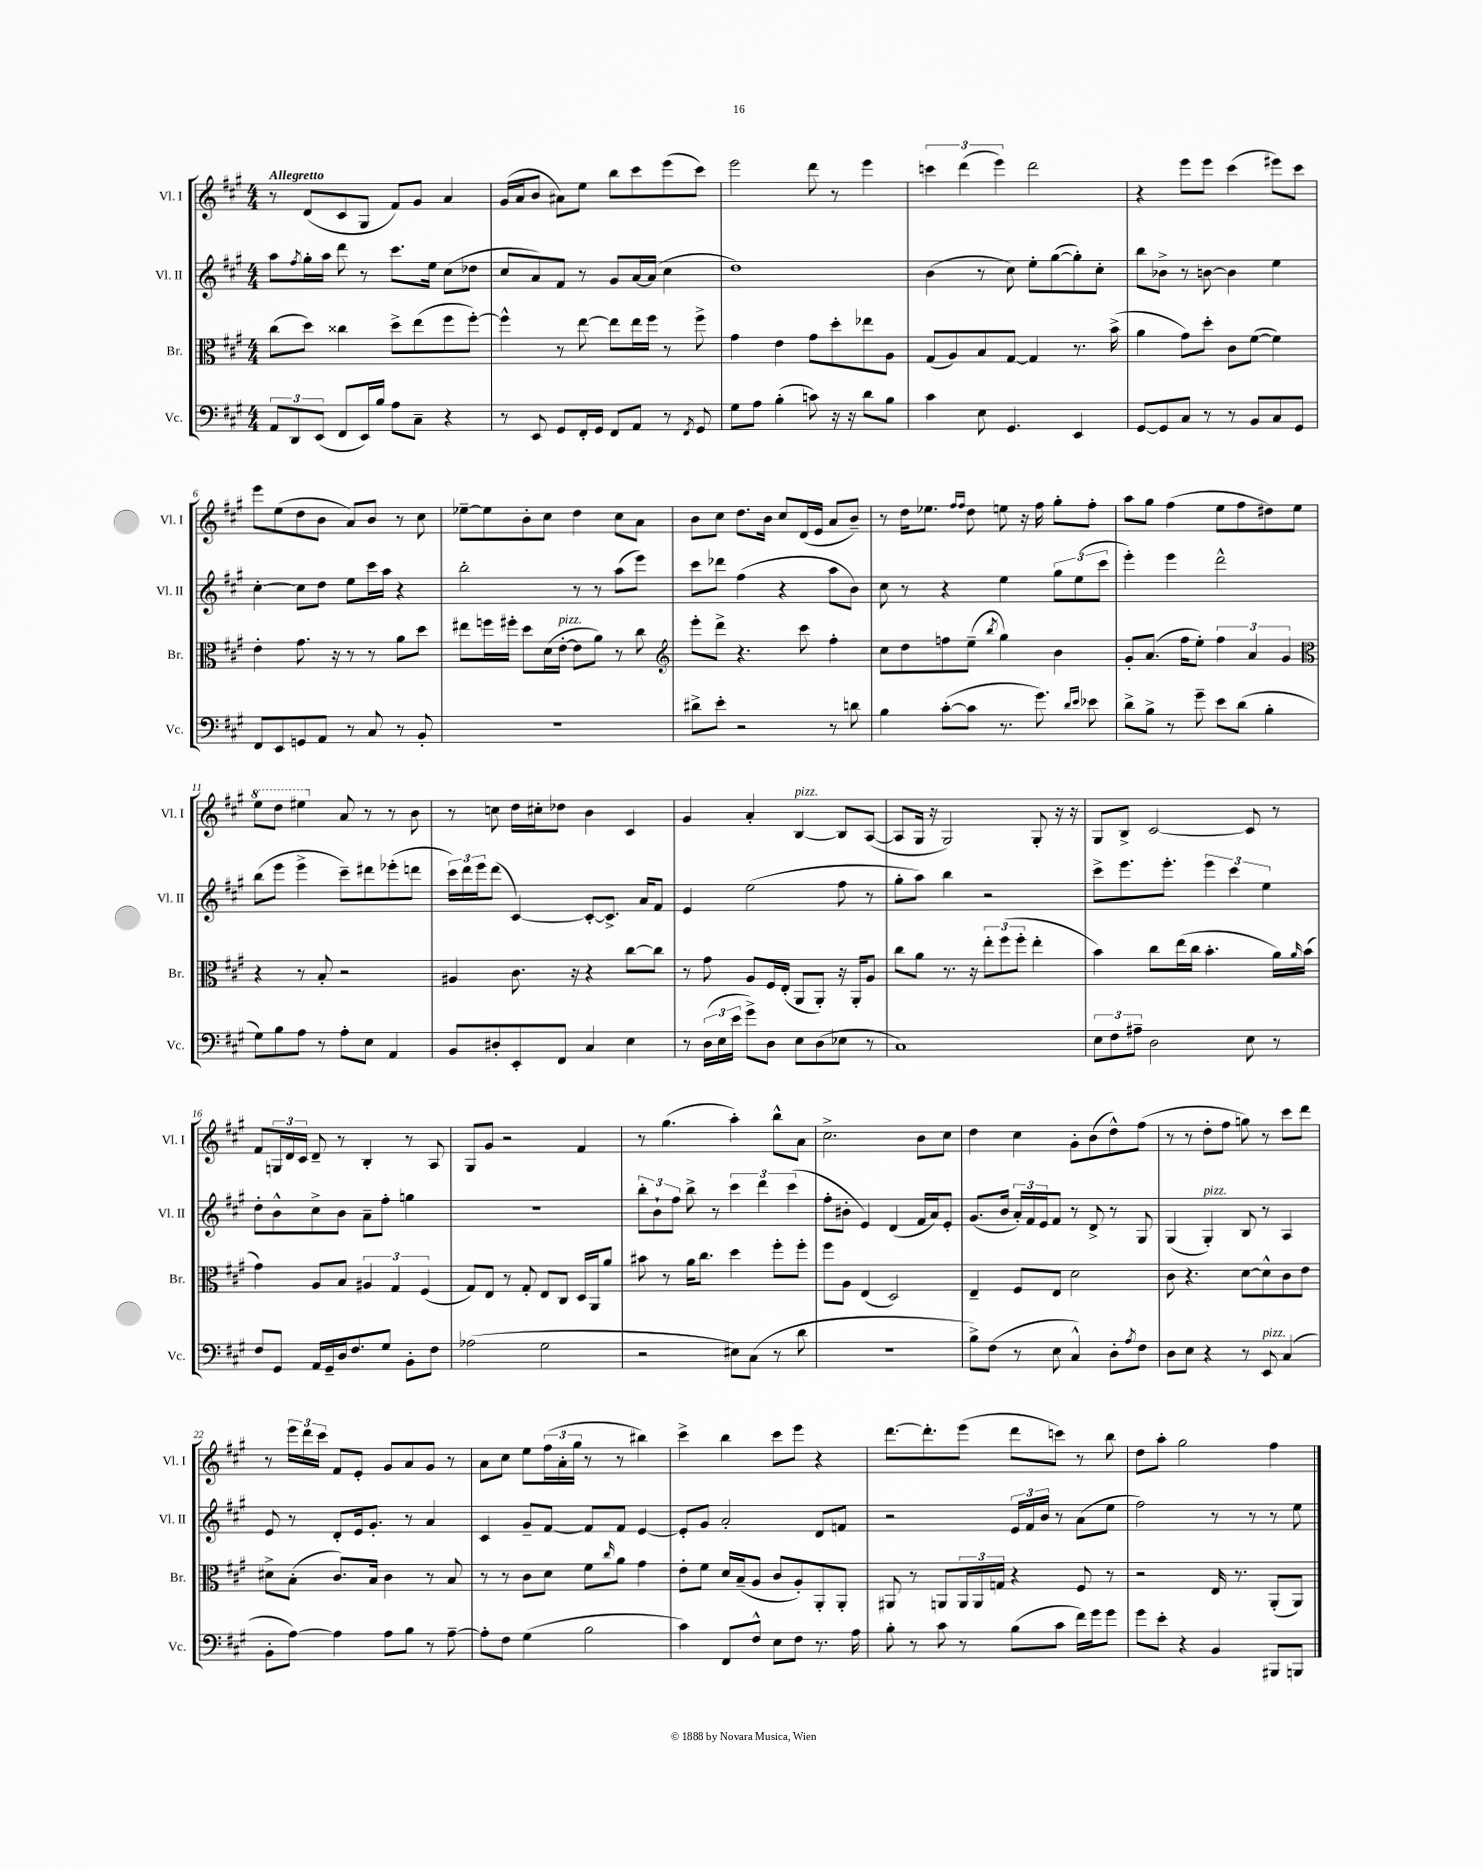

**kern	**kern	**kern	**kern
*staff4	*staff3	*staff2	*staff1
*clefF4	*clefC3	*clefG2	*clefG2
*k[f#c#g#]	*k[f#c#g#]	*k[f#c#g#]	*k[f#c#g#]
*M4/4	*M4/4	*M4/4	*M4/4
12AA/L	(8cc#\L	8aa\L	8r
12DD/	.	.	.
.	.	8qff#/	.
.	8dd\J)	16gg#'\L	(8d/L
(12EE/J	.	.	.
.	.	16aa\JJ	.
8FF#/L	4cc##\	8ddd\	8c#/
16EE/L)	.	8r	8G#/J
16B/JJ	.	.	.
8A\L	8dd^\L	8.ccc#\L	8f#/L)
8C#~\J	(8ee\	.	8g#/J
.	.	16ee\Jk	.
4r	8ff#\	(8cc#\L	4a/
.	[8ff#'\J)	8dd-\J	.
=	=	=	=
8r	4ff#^^\]	8cc#/L	(16g#/LL
.	.	.	16a/J
8EE/	.	8a/)	8b/J
8GG#/L	8r	8f#/J	8a#\L)
16FF#'/L	[8ee\	8r	8ee\J
16GG#/JJ	.	.	.
8FF#/L	8ee\]L	8g#/L	8bb\L
8AA/J	16ee\L	[16a/L	8ccc#\
.	16ff#\JJ	(16a/]JJ	.
8r	8r	4cc#\	(8eee\
8qFF#/	.	.	.
8GG#/	8ff#^\	.	8ccc#\J)
=	=	=	=
8G#\L	4g#\	1dd)	2eee\
8A\J	.	.	.
(4B'\	4e\	.	.
8c\)	8g#\L	.	8ddd\
16r	8dd'\	.	8r
16r	.	.	.
8d\L	8ee-\	.	4eee\
8B\J	8A\J	.	.
=	=	=	=
4c#\	(8G#/L	(4b\	6ccc\
.	8A/)	.	.
.	.	.	(6ddd\
8E\	8B/	8r	.
.	.	.	6eee\)
4.GG#/	[8G#/J	8cc#\)	.
.	4G#/]	8ee'\L	2ddd\
.	.	([8gg#\	.
4EE/	8.r	8gg#'\])	.
.	.	8cc#'\J	.
.	(16b^\	.	.
=	=	=	=
[8GG#/L	4a\	8bb\L	4r
8GG#/]	.	8b-^\J	.
8C#/J	8g#\L)	8r	8eee\L
8r	8dd'\J	[8b\	8eee\J
8r	8c#\L	4b\]	(4ccc#\
8BB/L	([8f#\J	.	.
8C#/	4f#\])	4ee\	8eee#\L)
8GG#/J	.	.	8ccc#\J
=	=	=	=
8FF#/L	4e'\	[4cc#'\	8eee\L
8EE/	.	.	(8ee\
8GG/	8.g#\	8cc#\]L	8dd\
8AA/J	.	8dd\J	8b\J
.	16r	.	.
8r	8r	8ee\L	8a/L)
8C#/	8r	16ccc#\L	8b/J
.	.	16aa\JJ	.
8r	8a\L	4r	8r
8BB'/	8dd\J	.	8cc#\
=	=	=	=
1r	8ee#\L	2bb'\	[8ee-~\L
.	16ff\L	.	8ee-\]
.	16ff#'\JJ	.	.
.	8dd\L	.	8b'\
.	(16d\L	.	8cc#\J
.	[16e'\JJ	.	.
.	8e\]L	8r	4dd\
.	8a\J)	8r	.
.	8r	(8aa\L	8cc#\L
.	8cc#\	8eee\J)	8a\J
=	=	=	=
*	*clefG2	*	*
8d#^\L	8eee'\L	8ccc#\L	8b\L
8e'\J	8ddd^\J	8ddd-\J	8cc#\J
2r	4.r	(4ff#\	8.dd\L
.	.	.	16b\Jk
.	.	4r	8cc#/L
.	8ccc#\	.	(16d/L
.	.	.	16e/JJ
8r	4ff#'\	8aa\L	8a/L
8d\	.	8b\J)	8b~/J)
=	=	=	=
4B\	8cc#\L	8cc#\	8r
.	8dd\	8r	16dd\LK
.	.	.	8.ee-\J
([8c#'\L	8ff\	4r	.
.	.	.	16qqff#/LL
.	.	.	16qqff#/JJ
8c#\]J	(8ee~\J	.	8dd\
.	8qbb/	.	.
8.r	4gg#\)	4ee\	8ee\
.	.	.	16r
8.g#\)	.	.	16ff#\
.	4b\	12gg#\L	8gg#'\L
.	.	(12ee\	.
16qqd/LL	.	.	.
16qqe/JJ	.	.	.
8e-\	.	.	8ff#'\J
.	.	12ccc#\J	.
=	=	=	=
8d^\L	8g#'/L	4eee'\)	8aa\L
8B^\J	(8.a/J	.	8gg#\J
8r	.	4eee\	(4ff#\
.	16ff#\LK	.	.
8g#~\	8ee'\J)	.	.
8e\L	6ff#\	2ddd^^\	8ee\L
(8d\J	.	.	8ff#\
.	6a/	.	.
4B'\	.	.	8dd#\)
.	6g#/	.	.
.	.	.	8ee\J
=	=	=	=
*	*clefC3	*	*
8G#\L)	4r	(8bb\L	8eee\L
8B\	.	8eee\J	8ddd\J
8A\J	8r	4eee^\	4eee#\
8r	8B'/	.	.
8A'\L	2r	8ccc#~\L)	8a/
8E\J	.	8ddd#\	8r
4AA/	.	(8eee-'\	8r
.	.	8ddd\J	8b\
=	=	=	=
8BB/L	4A#/	24ccc#\LL)	8r
.	.	24ddd\	.
.	.	24eee\J	.
8D#'/	.	(8ddd\J	8cc\
8EE'/	8.c#\	[4c#/)	16dd\LL
.	.	.	16cc#'\J
8FF#/J	.	.	8dd-\J
.	16r	.	.
4C#/	4r	8c#'/_L	4b\
.	.	8.c#^/]J	.
4E\	[8cc#\L	.	4c#/
.	.	16a/LK	.
.	8cc#\]J	8f#/J	.
=	=	=	=
8r	8r	4e/	4g#/
(24D\LL	8g#\	.	.
24E\	.	.	.
24e\JJ	.	.	.
8g#^\L)	8A/L	(2ee\	4a'/
8D\J	16F#/L	.	.
.	(16E'/JJ	.	.
8E\L	8AA/L	.	[4B/
(8D\	8AA'/J)	.	.
8E-\J	16r	8ff#\	8B/]L
.	16AA'/LK	.	.
8r	8A/J	8r	([8A/J
=	=	=	=
1C#)	8cc#\L	8gg#'\L	8A/]L
.	8a\J	8aa\J)	16G#/Jk
.	.	.	16r
.	8.r	4bb\	2G#/)
.	16r	.	.
.	12ee'\L	2r	.
.	(12ff#\	.	.
.	12ff#'\J	.	.
.	4ee'\	.	8G#'/
.	.	.	16r
.	.	.	16r
=	=	=	=
12E\L	4b\)	8ccc#^\L	8G#/L
12F#\	.	.	.
.	.	8.eee\	8B^/J
12A#~\J	.	.	.
2D\	8cc#\L	.	[2c#/
.	.	8.eee'\J	.
.	(16ee\L	.	.
.	16cc#\JJ	.	.
.	4.b'\	6eee\	.
.	.	6ccc#\	.
8E\	.	.	8c#/]
.	.	6ee\	.
8r	16a\LL)	.	8r
.	16qqa/	.	.
.	(16b\JJ	.	.
=	=	=	=
8F#/L	4g#\)	8dd'\L	8f#/L
8GG#/J	.	8b^^\	24G/L
.	.	.	24d/
.	.	.	24c#/JJ
16AA/LL	8A/L	8cc#^\	8d~/
16GG#~/	.	.	.
16D/J	8B/J	8b\J	8r
8.F#/	.	.	.
.	6A#/	8a~\L	4B'/
8G#/J	.	8ff#'\J	.
.	6G#/	.	.
8BB'\L	.	4gg\	8r
.	(6F#/	.	.
8F#\J	.	.	8A/
=	=	=	=
(2A-\	8G#/L)	1r	8G#/L
.	8E/J	.	8g#/J
.	8r	.	2r
.	8G#'/	.	.
2G#\	8E/L	.	.
.	8C#/J	.	.
.	16D/LL	.	4f#/
.	16AA/J	.	.
.	8a/J	.	.
=	=	=	=
2r	8b#\	12bb'\L	8r
.	.	12b`\	.
.	8r	.	(4.gg#\
.	.	12ff#\J	.
.	16a\LK	8bb^\	.
.	8.cc#\J	.	.
.	.	8r	.
8E#\L)	4dd\	6ccc#\	4aa'\)
(8C#\J	.	.	.
.	.	6ddd\	.
8r	8ff#'\L	.	8bb^^\L
.	.	(6ccc#\	.
8d\	8ff#'\J	.	8a\J
=	=	=	=
1r	8ff#\L	8ff#'\L	2.cc#^\
.	8A\J	8b#'\J	.
.	(4E/	4e/)	.
.	2D/)	(4d/	.
.	.	16f#/LL	8b\L
.	.	16a/J)	.
.	.	8e'/J	8cc#\J
=	=	=	=
8B^\L)	4E~/	(8.g#/L	4dd\
(8F#\J	.	.	.
.	.	16b/Jk	.
8r	8F#/L	24a'/LL)	4cc#\
.	.	24f#/	.
.	.	24e/J	.
8E\	8E/J	8f#/J	.
4C#^^/)	2d\	8r	8g#'\L
.	.	8d^/	(8b\
8D'\L	.	8r	8dd^^\)
8qA/	.	.	.
8F#\J	.	8G#/	(8ff#\J
=	=	=	=
8D\L	8c#\	(4G#/	8r
8E\J	4.r	.	8r
4r	.	4G#'/)	8dd'\L
.	.	.	8ff#\J
8r	[8d\L	8B/	8gg\)
8EE/	8d^^\]	8r	8r
(4C#/	8c#\	4A/	8ccc#\L
.	8e\J	.	8ddd\J
=	=	=	=
8BB'\L	8d#^\L	8e/	8r
[8A\J)	(8B'\J	8r	24eee\LL
.	.	.	24ddd\
.	.	.	24ccc#\JJ
4A\]	8.c#/L)	8d'/L	8f#/L
.	.	16e/k	8e'/J
.	16B/Jk	8.g#'/J	.
8A\L	4c#\	.	8g#/L
8B\J	.	8r	8a/
8r	8r	4a/	8g#/J
[8A~\	8B/	.	8r
=	=	=	=
8A'\]L	8r	4c#/	8a\L
8F#\J	8r	.	8cc#\J
(4G#\	8c#\L	8g#~/L	8ee\L
.	8d\J	[8f#/J	(24ff#\L
.	.	.	24a'\
.	.	.	24gg#\JJ
2B\	8f#\L	8f#/]L	8r
.	16qqcc#/	.	.
.	8a\J	8f#/J	8r
.	4g#\	[4e/	4bb#\)
=	=	=	=
4c#\)	8e'\L	8e'/]L	4ccc#^\
.	8f#\J	8g#/J	.
8FF#/L	16d/LL	2a'/	4bb\
.	(16B~/J	.	.
8F#^^/J	8A/J	.	.
8E\L	8c#/L	.	8ccc#\L
8F#\J	8A'/)	.	8eee\J
8.r	8AA'/	8d/L	4r
.	8AA'/J	8f/J	.
16A\	.	.	.
=	=	=	=
8B'\	8AA#/	2r	[8.ddd\L
8r	8r	.	.
.	.	.	8.ddd'\]
8c#\	8AA/L	.	.
8r	24AA/L	.	(8eee\J
.	24AA/	.	.
.	24G/JJ	.	.
(8B\L	4r	24e/LL	8ddd\L
.	.	24f#/	.
.	.	24b/JJ	.
8c#\J	.	8r	8ccc\J)
16f#\LL)	8F#/	(8a\L	8r
16g#\J	.	.	.
8g#\J	8r	8ee\J	8bb\
=	=	=	=
8g#\L	2r	2ff#\)	8dd\L
8e'\J	.	.	8aa'\J
4r	.	.	2gg#\
4BB/	16E/	8r	.
.	8.r	.	.
.	.	8r	.
8BBB#/L	(8AA'/L	8r	4ff#\
8BBB/J	8AA/J)	8ee\	.
==	==	==	==
*-	*-	*-	*-
